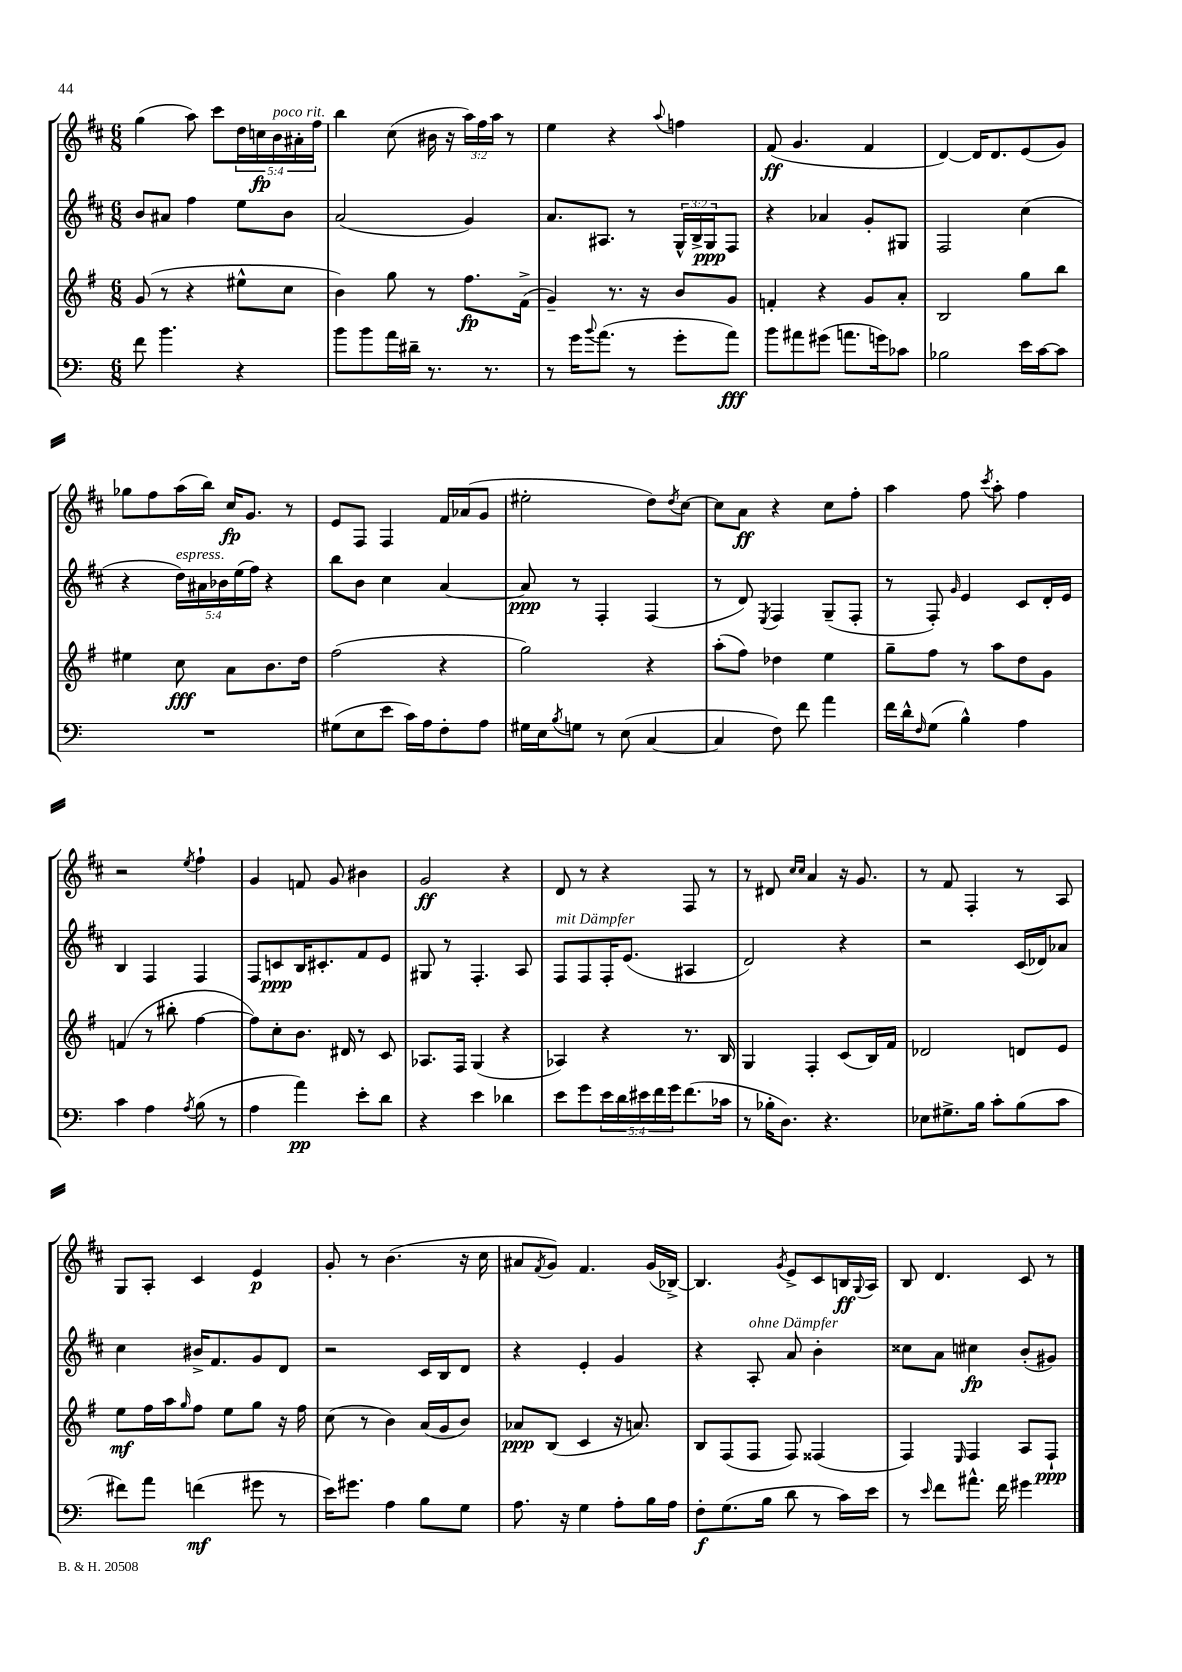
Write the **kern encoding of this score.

**kern	**dynam	**kern	**dynam	**kern	**dynam	**kern	**dynam
*part4	*part4	*part3	*part3	*part2	*part2	*part1	*part1
*staff4	*staff4	*staff3	*staff3	*staff2	*staff2	*staff1	*staff1
*clefF4	*	*clefG2	*	*clefG2	*	*clefG2	*
*k[]	*	*k[f#]	*	*k[f#c#]	*	*k[f#c#]	*
*M6/8	*	*M6/8	*	*M6/8	*	*M6/8	*
=82	=82	=82	=82	=82	=82	=82	=82
8f\	.	(8g/	.	8b/L	.	(4gg\	.
4.b\	.	8r	.	8a#X/J	.	.	.
.	.	4r	.	4ff#\	.	8aa\)	.
.	.	.	.	.	.	8ccc#\L	.
4r	.	8ee#X^^\L	.	8ee\L	.	20dd\L	.
.	.	.	.	.	.	20ccn\	fp
!	!	!	!	!	!	!LO:TX:a:i:t=poco rit.	!
.	.	.	.	.	.	20b\	.
.	.	8cc\J	.	8b\J	.	.	.
.	.	.	.	.	.	20a#X'\	.
.	.	.	.	.	.	20ff#\JJ	.
=83	=83	=83	=83	=83	=83	=83	=83
8b\L	.	4b\)	.	(2a/	.	4bb\	.
8b\	.	.	.	.	.	.	.
16a\L	.	8gg\	.	.	.	(8cc#\	.
16d#X~\JJ	.	.	.	.	.	.	.
8.r	.	8r	.	.	.	16b#X\	.
.	.	.	.	.	.	16r	.
.	.	8.ff#\L	fp	4g/)	.	24aa\LL)	.
.	.	.	.	.	.	24ff#\	.
8.r	.	.	.	.	.	.	.
.	.	.	.	.	.	24aa\JJ	.
.	.	.	.	.	.	8r	.
.	.	(16f#^\Jk	.	.	.	.	.
=84	=84	=84	=84	=84	=84	=84	=84
8r	.	4g~/)	.	8.a/L	.	4ee\	.
16g\KL	.	.	.	.	.	.	.
8qqb/	.	.	.	.	.	.	.
(8.a\J	.	.	.	8.A#X/J	.	.	.
.	.	8.r	.	.	.	4r	.
8r	.	.	.	8r	.	.	.
.	.	16r	.	.	.	.	.
.	.	.	.	.	.	8qqaa/	.
8g'\L	.	8b/L	.	24G^^/LL	.	4ffn\	.
.	.	.	.	24B^/	.	.	.
.	.	.	.	24G/J	ppp	.	.
8a\J)	fff	8g/J	.	8F#/J	.	.	.
=85	=85	=85	=85	=85	=85	=85	=85
8b\L	.	4fn'/	.	4r	.	(8f#/	ff
8a#X\	.	.	.	.	.	4.g/	.
(8g#X\J	.	4r	.	4a-X/	.	.	.
8.an\L	.	.	.	.	.	.	.
.	.	8g/L	.	8g'/L	.	4f#/	.
16gn\k)	.	.	.	.	.	.	.
8c-X\J	.	8a'/J	.	8G#X/J	.	.	.
=86	=86	=86	=86	=86	=86	=86	=86
2B-X\	.	2B/	.	2F#/	.	[4d/)	.
.	.	.	.	.	.	16d/KL]	.
.	.	.	.	.	.	8.d/	.
16e\LL	.	8gg\L	.	(4cc#\	.	(8e/	.
[16c\J	.	.	.	.	.	.	.
8c\J]	.	8bb\J	.	.	.	8g/J)	.
!!LO:LB:g=z
=87	=87	=87	=87	=87	=87	=87	=87
2.r	.	4ee#X\	.	4r	.	8gg-X\L	.
.	.	.	.	.	.	8ff#\	.
!	!	!	!	!LO:TX:a:i:t=espress.	!	!	!
.	.	8cc\	fff	20dd\LL)	.	(16aa\L	.
.	.	.	.	20a#X\	.	.	.
.	.	.	.	.	.	16bb\JJ)	.
.	.	.	.	20b-X\	.	.	.
.	.	8a\L	.	.	.	16cc#/KL	fp
.	.	.	.	(20ee\	.	.	.
.	.	.	.	.	.	8.g/J	.
.	.	.	.	20ff#\JJ)	.	.	.
.	.	8.b\	.	4r	.	.	.
.	.	.	.	.	.	8r	.
.	.	16dd\Jk	.	.	.	.	.
=88	=88	=88	=88	=88	=88	=88	=88
(8G#X\L	.	(2ff#\	.	8bb\L	.	8e/L	.
8E\	.	.	.	8b\J	.	8F#/J	.
8e\J	.	.	.	4cc#\	.	4F#/	.
16c\LL)	.	.	.	.	.	.	.
16A\J	.	.	.	.	.	.	.
8F'\	.	4r	.	[4a/	.	16f#/LL	.
.	.	.	.	.	.	(16a-X/J	.
8A\J	.	.	.	.	.	8g/J	.
=89	=89	=89	=89	=89	=89	=89	=89
16G#X\LL	.	2gg\)	.	8a/]	ppp	2ee#X'\	.
16E\J	.	.	.	.	.	.	.
8qB/	.	.	.	.	.	.	.
8Gn\J	.	.	.	8r	.	.	.
8r	.	.	.	4F#'/	.	.	.
(8E\	.	.	.	.	.	.	.
[4C/	.	4r	.	(4F#/	.	8dd\L)	.
.	.	.	.	.	.	8qdd/	.
.	.	.	.	.	.	[8cc#\J	.
=90	=90	=90	=90	=90	=90	=90	=90
4C/]	.	(8aa'\L	.	8r	.	8cc#\L]	.
.	.	8ff#\J)	.	8d/)	.	8a\J	ff
.	.	.	.	8qE/	.	.	.
8F\)	.	4dd-X\	.	4F#/	.	4r	.
8f\	.	.	.	.	.	.	.
4a\	.	4ee\	.	(8G~/L	.	8cc#\L	.
.	.	.	.	8F#'/J	.	8ff#'\J	.
=91	=91	=91	=91	=91	=91	=91	=91
16f\LL	.	8gg~\L	.	8r	.	4aa\	.
16d^^\J	.	.	.	.	.	.	.
16qqF/	.	.	.	.	.	.	.
(8G\J	.	8ff#\J	.	8F#'/)	.	.	.
.	.	.	.	16qqg/	.	.	.
4B^^\)	.	8r	.	4e/	.	8ff#\	.
.	.	.	.	.	.	8qccc#/	.
.	.	8aa\L	.	.	.	8aa'\	.
4A\	.	8dd\	.	8c#/L	.	4ff#\	.
.	.	8g\J	.	16d'/L	.	.	.
.	.	.	.	16e/JJ	.	.	.
!!LO:LB:g=z
=92	=92	=92	=92	=92	=92	=92	=92
4c\	.	(4fn/	.	4B/	.	2r	.
4A\	.	8r	.	4F#/	.	.	.
.	.	8bb#X'\	.	.	.	.	.
8qA/	.	.	.	.	.	8qee/	.
(8B\	.	[4ff#\	.	4F#/	.	4ff#`\	.
8r	.	.	.	.	.	.	.
=93	=93	=93	=93	=93	=93	=93	=93
4A\	.	8ff#\L])	.	8F#/L	.	4g/	.
.	.	8cc'\	.	8cn/	ppp	.	.
4a\)	pp	8.b\J	.	16B/K	.	8fn/	.
.	.	.	.	8.c#X'/	.	.	.
.	.	.	.	.	.	8g/	.
.	.	16d#X/	.	.	.	.	.
8e'\L	.	8r	.	8f#/	.	4b#X\	.
8d\J	.	8c/	.	8e/J	.	.	.
=94	=94	=94	=94	=94	=94	=94	=94
4r	.	8.A-X/L	.	8G#X/	.	2g/	ff
.	.	.	.	8r	.	.	.
.	.	16F#/Jk	.	.	.	.	.
4e\	.	(4G/	.	4.F#'/	.	.	.
4d-X\	.	4r	.	.	.	4r	.
.	.	.	.	8A/	.	.	.
=95	=95	=95	=95	=95	=95	=95	=95
!	!	!	!	!LO:TX:a:i:t=mit Dämpfer	!	!	!
8e\L	.	4A-X/)	.	8F#/L	.	8d/	.
8g\	.	.	.	8F#/	.	8r	.
20e\L	.	4r	.	16F#'/K	.	4r	.
20d\	.	.	.	.	.	.	.
.	.	.	.	(8.e/J	.	.	.
20e#X\	.	.	.	.	.	.	.
20f\	.	.	.	.	.	.	.
20g\J	.	.	.	.	.	.	.
(8.f\	.	8.r	.	4A#X/	.	8F#/	.
.	.	.	.	.	.	8r	.
16c-X\Jk	.	16B/	.	.	.	.	.
=96	=96	=96	=96	=96	=96	=96	=96
8r	.	4G/	.	2d/)	.	8r	.
16B-X'\KL	.	.	.	.	.	8d#X/	.
8.D\J)	.	.	.	.	.	.	.
.	.	.	.	.	.	16qqcc#/LL	.
.	.	.	.	.	.	16qqcc#/JJ	.
.	.	4F#'/	.	.	.	4a/	.
4.r	.	.	.	.	.	.	.
.	.	(8c/L	.	4r	.	16r	.
.	.	.	.	.	.	8.g/	.
.	.	16B/L)	.	.	.	.	.
.	.	16f#/JJ	.	.	.	.	.
=97	=97	=97	=97	=97	=97	=97	=97
8E-X\L	.	2d-X/	.	2r	.	8r	.
8.G#X^\	.	.	.	.	.	8f#/	.
.	.	.	.	.	.	4F#'/	.
16B\Jk	.	.	.	.	.	.	.
8c'\L	.	.	.	.	.	.	.
(8B\	.	8dn/L	.	(16c#/LL	.	8r	.
.	.	.	.	16d-X/J)	.	.	.
8c\J	.	8e/J	.	8a-X/J	.	8A/	.
!!LO:LB:g=z
=98	=98	=98	=98	=98	=98	=98	=98
8f#X\L)	.	8ee\L	mf	4cc#\	.	8G/L	.
8a\J	.	16ff#\L	.	.	.	8A'/J	.
.	.	16aa\J	.	.	.	.	.
.	.	16qqgg/	.	.	.	.	.
(4fn\	mf	8ff#\J	.	16b#X^/KL	.	4c#/	.
.	.	.	.	8.f#/	.	.	.
.	.	8ee\L	.	.	.	.	.
8g#X\	.	8gg\J	.	8g/	.	4e/	p
8r	.	16r	.	8d/J	.	.	.
.	.	16ff#\	.	.	.	.	.
=99	=99	=99	=99	=99	=99	=99	=99
16e\KL)	.	(8cc\	.	2r	.	8g'/	.
8.g#X\J	.	.	.	.	.	.	.
.	.	8r	.	.	.	8r	.
4A\	.	4b\)	.	.	.	(4.b\	.
8B\L	.	(16a/LL	.	16c#/LL	.	.	.
.	.	16g/J	.	16B/J	.	.	.
8G\J	.	8b/J)	.	8d/J	.	16r	.
.	.	.	.	.	.	16cc#\	.
=100	=100	=100	=100	=100	=100	=100	=100
8.A\	.	8a-X/L	ppp	4r	.	8a#X/L	.
.	.	.	.	.	.	8qf#/	.
.	.	(8B/J	.	.	.	8g/J)	.
16r	.	.	.	.	.	.	.
4G\	.	4c/	.	4e'/	.	4.f#/	.
8A'\L	.	16r	.	4g/	.	.	.
.	.	8.an/)	.	.	.	.	.
16B\L	.	.	.	.	.	(16g/LL	.
16A\JJ	.	.	.	.	.	[16B-X^/JJ)	.
=101	=101	=101	=101	=101	=101	=101	=101
8F'\L	f	8B/L	.	4r	.	4.B-/]	.
(8.G\	.	(8F#/	.	.	.	.	.
!	!	!	!	!LO:TX:a:i:t=ohne Dämpfer	!	!	!
.	.	8F#/J	.	8A'/	.	.	.
16B\Jk	.	.	.	.	.	.	.
.	.	.	.	.	.	8qg/	.
8d\	.	8F#/)	.	8a/	.	8e^/L	.
8r	.	(4F##X/	.	4b'\	.	8c#/	.
16c\LL)	.	.	.	.	.	16Bn/L	ff
.	.	.	.	.	.	8qqG/	.
16e\JJ	.	.	.	.	.	16A/JJ	.
=102	=102	=102	=102	=102	=102	=102	=102
8r	.	4F#/)	.	8cc##X\L	.	8B/	.
16qqe/	.	.	.	.	.	.	.
8f\L	.	.	.	8a\J	.	4.d/	.
.	.	16qqE/	.	.	.	.	.
8.a#X^^\J	.	4F#/	.	4cc#X\	fp	.	.
16f\	.	.	.	.	.	.	.
4g#X\	.	8A/L	.	(8b'/L	.	8c#/	.
.	.	8F#`/J	ppp	8g#X/J)	.	8r	.
==	==	==	==	==	==	==	==
*-	*-	*-	*-	*-	*-	*-	*-
